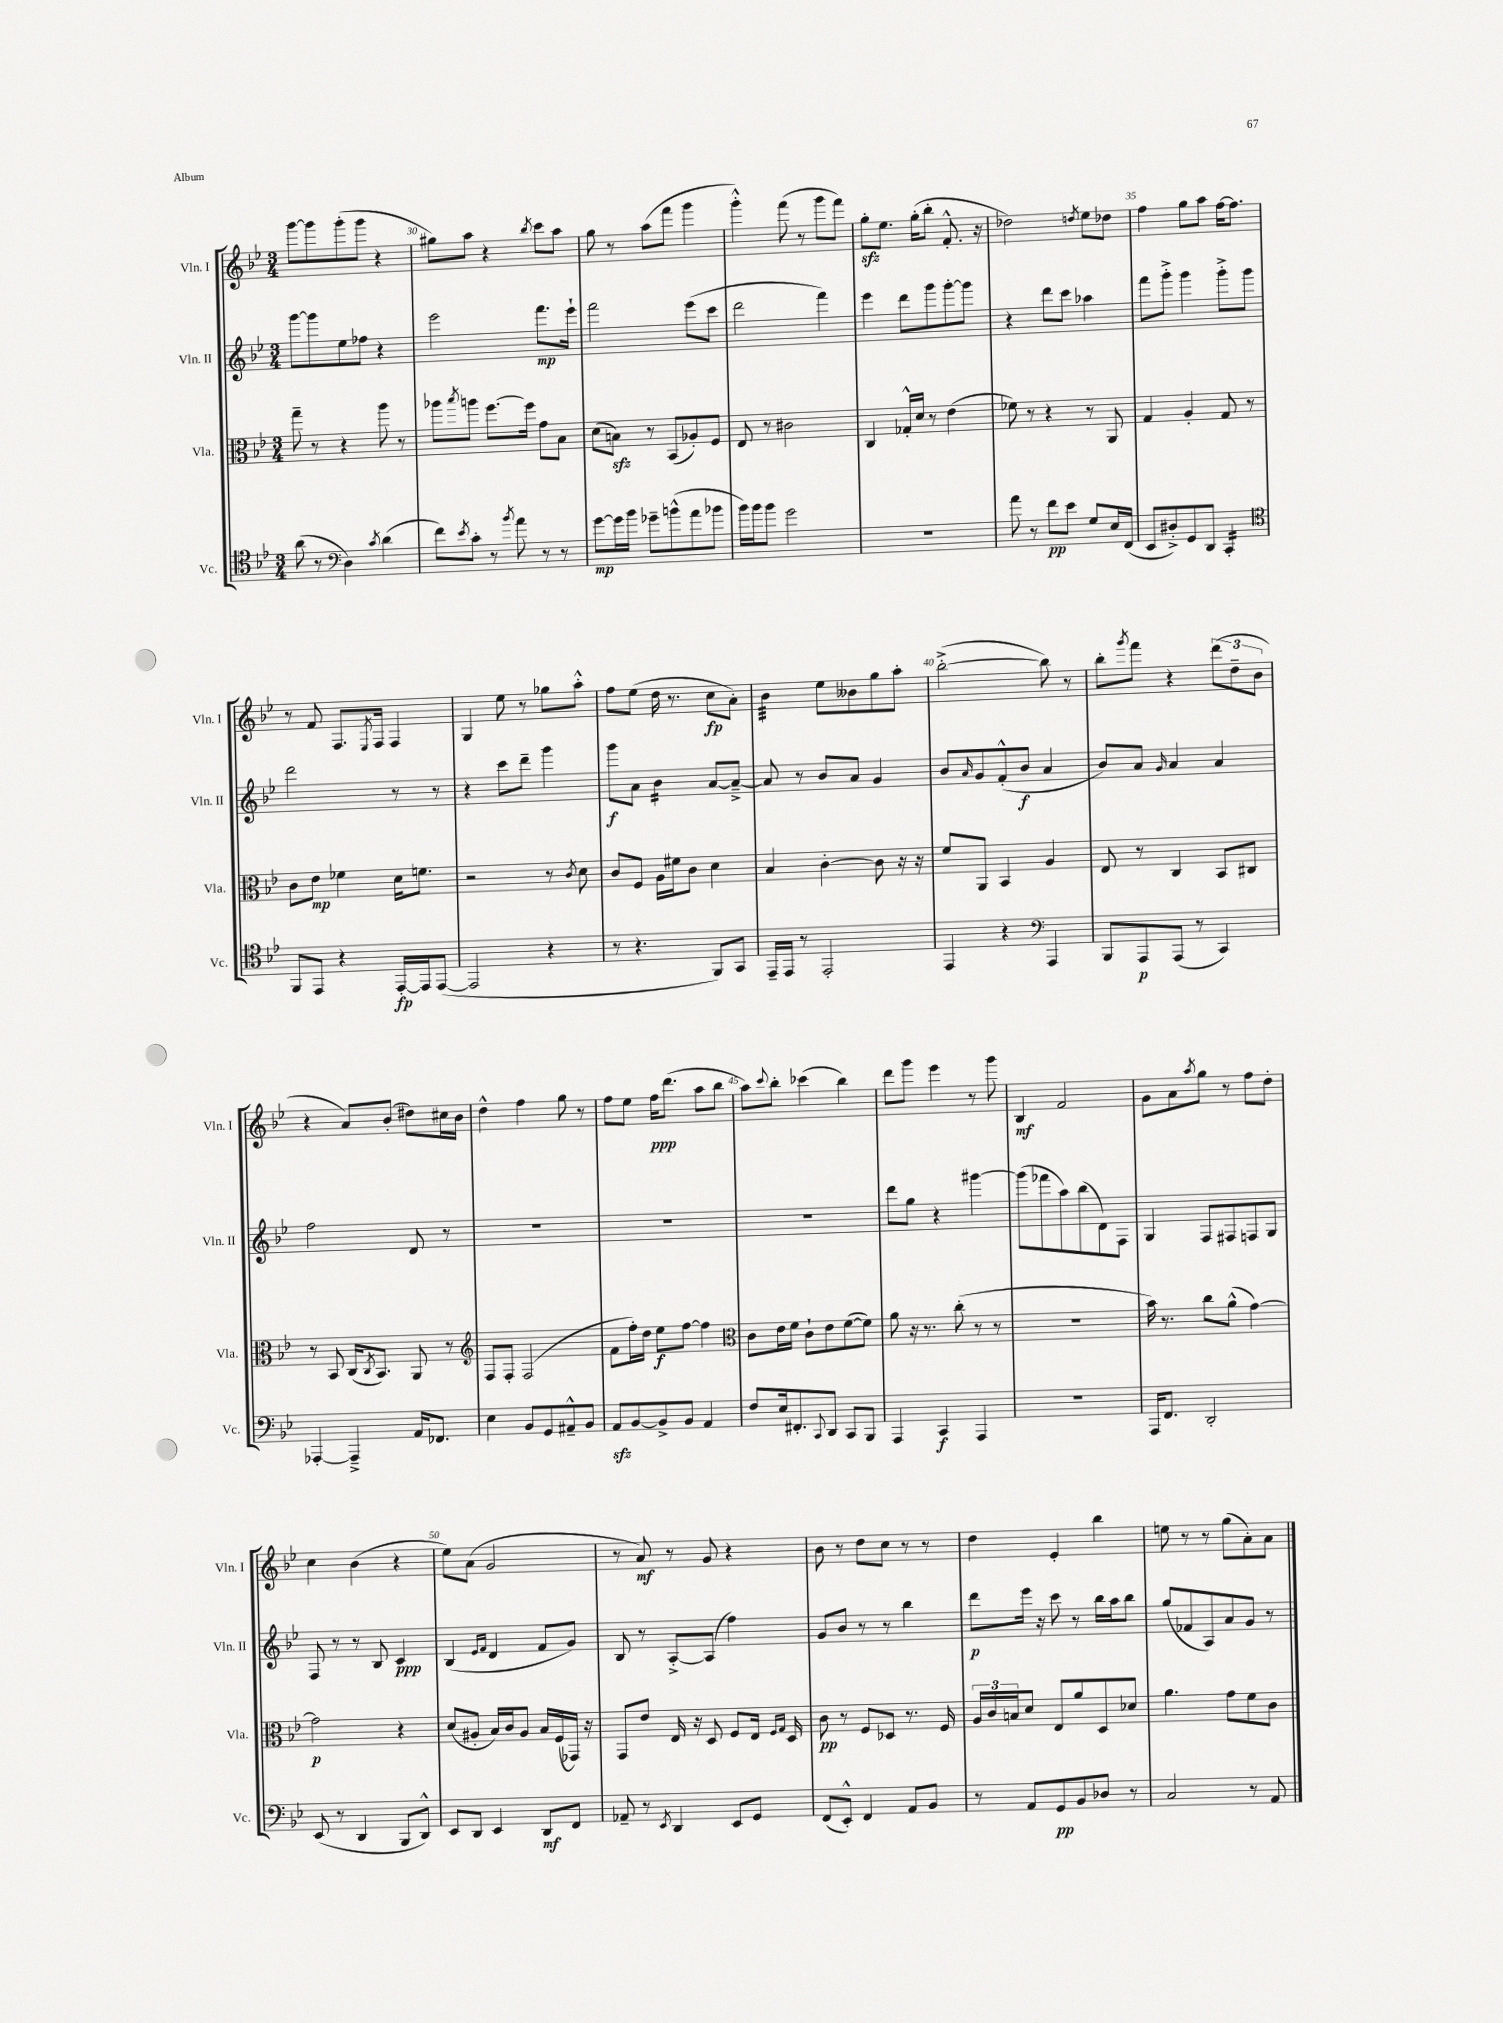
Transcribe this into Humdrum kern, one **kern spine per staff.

**kern	**kern	**kern	**kern
*staff4	*staff3	*staff2	*staff1
*clefC4	*clefC3	*clefG2	*clefG2
*k[b-e-]	*k[b-e-]	*k[b-e-]	*k[b-e-]
*M3/4	*M3/4	*M3/4	*M3/4
(8a	8gg~	[8ggg	[8ggg
8r	8r	8ggg]	8ggg]
*clefF4	*	*	*
4D)	4r	8ee-	(8ggg'
.	.	8ff-	8ggg
8qc	.	.	.
(4d	8aa	4r	4r
.	8r	.	.
=	=	=	=
8f)	8aa-	2eee-	8gg#)
8qe-	8qbb-	.	.
8c'	8aa	.	8aa
8r	[8.ff	.	4r
8qb-	.	.	.
8a	.	.	.
.	16ff]	.	.
.	.	.	8qbb-
8r	8g	8.fff	8ccc
8r	8B-	.	8aa
.	.	16eee-`	.
=	=	=	=
[8g	(8d	2fff	8gg
16g]	8B)	.	8r
16b-	.	.	.
8g-~	8r	.	(8aa
(8b^^	(8BB-	.	8fff
8a	8A-')	(8eee-	4ggg
8b-	8F	8ccc	.
=	=	=	=
16b-)	8E-	2ddd	4ggg'^^)
16b-	.	.	.
8b-	8r	.	.
2g	2c#	.	(8fff
.	.	.	8r
.	.	4fff)	8ggg
.	.	.	8fff)
=	=	=	=
2.r	4C	4eee-	8gg'
.	.	.	8.ee-
.	16G-'^^	8ddd	.
.	16d	.	(16gg'
.	8r	8ggg	8bb-'
.	(4e-	[8ggg'	8.f'^^
.	.	8ggg]	.
.	.	.	16r
=	=	=	=
8a	8f-)	4r	2dd-)
8r	8r	.	.
8f	4r	8ddd	.
8e-	.	8ccc	.
.	.	.	8qdd
8G	8r	4aa-	8ee-
16E-	8AA	.	8dd-
(16FF	.	.	.
=	=	=	=
8EE-	4G	8fff	4ff
8D#'^)	.	8ggg'^	.
8GG	4A'	4ggg	8gg
8DD	.	.	8aa
4CC'	8G	8ggg'^	[16ff
.	.	.	8.ff]
.	8r	8ggg	.
=	=	=	=
*clefC4	*	*	*
8FF	8c	2ddd	8r
8EE-	8e-	.	8f
4r	4f-	.	8.F
.	.	.	8qE-
.	.	.	16F
[16EE-'	16d	8r	4F
16EE-]	8.f	.	.
([8EE-	.	8r	.
=	=	=	=
2EE-]	2r	4r	4G
.	.	8ccc	8ee-
.	.	8ddd~	8r
4r	8r	4ggg	8gg-
.	8qc	.	.
.	8d	.	8aa'^^
=	=	=	=
8r	8c	8ggg	8ff
4.r	8F	8a	(8ee-
.	16A	4b-	16dd
.	16f#	.	8.r
.	8c	.	.
8FF)	4d	[8a	8cc
8GG	.	8a~^_	8a')
=	=	=	=
16EE-~	4B-	8a]	4b-
16EE-	.	.	.
8r	.	8r	.
2EE-'	[4c'	8b-	8ee-
.	.	8a	8b--
.	8c]	4g	8gg
.	16r	.	8aa'
.	16r	.	.
=	=	=	=
4EE-	8f	8b-	([2bb-'^
.	.	16qqa	.
.	8AA	8g	.
4r	4BB-	(8f'^^	.
.	.	8b-	.
*clefF4	*	*	*
4AAA	4A	4a	8bb-])
.	.	.	8r
=	=	=	=
8BBB-	8E-	8b-)	8bb-'
.	.	.	8qggg
8AAA	8r	8a	8fff
.	.	16qqg	.
(8AAA	4C	4a	4r
8r	.	.	.
4CC)	8BB-	4a	(12ddd
.	.	.	12dd~
.	8C#	.	.
.	.	.	12b-
=	=	=	=
[4AAA-'	8r	2ff	4r
.	8BB-	.	.
4AAA-~^]	(16C	.	8a)
.	8qC	.	.
.	8.BB-)	.	.
.	.	.	(8b-'
16AA	8AA	8d	8dd#)
8.FF-	.	.	.
.	8r	8r	16cc#
.	.	.	16b-
=	=	=	=
*	*clefG2	*	*
4E-	8F	2.r	4dd^^
.	8F'	.	.
8BB-	(2F	.	4ff
8GG	.	.	.
8AA#~^^	.	.	8gg
8BB-	.	.	8r
=	=	=	=
8AA	8f	2.r	8ff
[8BB-	16ff')	.	8ee-
.	16dd	.	.
8BB-^]	8ee-	.	16ff
.	.	.	(8.ddd
8BB-	[8ff	.	.
4AA	4ff]	.	8aa
.	.	.	8bb-
=	=	=	=
*	*clefC3	*	*
8F	8c	2.r	8aa)
.	.	.	8qqccc
16E-	16e-	.	8bb-'
8.FF#'	16f	.	.
.	8c`	.	(4ccc-
8qqCC	.	.	.
8DD	8e-	.	.
8CC	([8f	.	4bb-)
8BBB-	8f])	.	.
=	=	=	=
4AAA	8a	8ddd	8ddd
.	16r	8gg	8ggg
.	8.r	.	.
4CC	.	4r	4eee-
.	(8cc'	.	.
4AAA	8r	[4ggg#	8r
.	8r	.	8ggg
=	=	=	=
2.r	2.r	(8ggg#]	4B-
.	.	8fff-	.
.	.	8aa)	2f
.	.	(8bb-	.
.	.	8d)	.
.	.	8F	.
=	=	=	=
16AAA	16b-)	4G	8g
8.FF	8.r	.	.
.	.	.	8a
.	.	.	8qaa
2DD'	8cc	8F	8gg
.	(8a^^	8F#	8r
.	[4g)	8F	8ff
.	.	8G	8dd'
=	=	=	=
(8EE-	2g]	8F	4cc
8r	.	8r	.
4DD	.	8r	(4b-
.	.	8B-	.
8BBB-	4r	4c	4r
8DD^^)	.	.	.
=	=	=	=
8EE-	(8d	(4B-	8ee-)
8DD	8A#'	.	(8a
.	.	16qqe-	.
.	.	16qqf	.
4EE-	16B-)	4d	2g
.	16c	.	.
.	8A#	.	.
8DD	16B-	8f	.
.	(16F	.	.
8FF	16GG-)	8g)	.
.	16r	.	.
=	=	=	=
8AA-~	8GG	8B-	8r
8r	8e-	8r	8a)
8qEE-	.	.	.
4DD	16E-	[8A'^	8r
.	16r	.	.
.	8D	(8A]	8g
8EE-	8F	4ff)	4r
8GG	16E-	.	.
.	16qqF	.	.
.	16qqG	.	.
.	16D	.	.
=	=	=	=
(8FF	8c	8g	8b-
8EE-'^^)	8r	8b-	8r
4FF	8F	8r	8dd
.	8D-	8r	8cc
8AA	8.r	4bb-	8r
8BB-	.	.	8r
.	16F	.	.
=	=	=	=
8r	24A	8ddd	4dd
.	24c	.	.
.	24B	.	.
8AA	8d	16eee-	.
.	.	16r	.
8GG	8E-	8ccc	4e-'
8BB-	8a	8r	.
8D-	8D	16bb-	4bb-
.	.	16aa	.
8r	8d-	8bb-	.
=	=	=	=
2C	4.a	(8gg	8ee
.	.	8f-	8r
.	.	8A)	8r
.	8g	8a	(8gg
8r	8f	8g	8a')
8AA	8c	8r	8a
==	==	==	==
*-	*-	*-	*-
